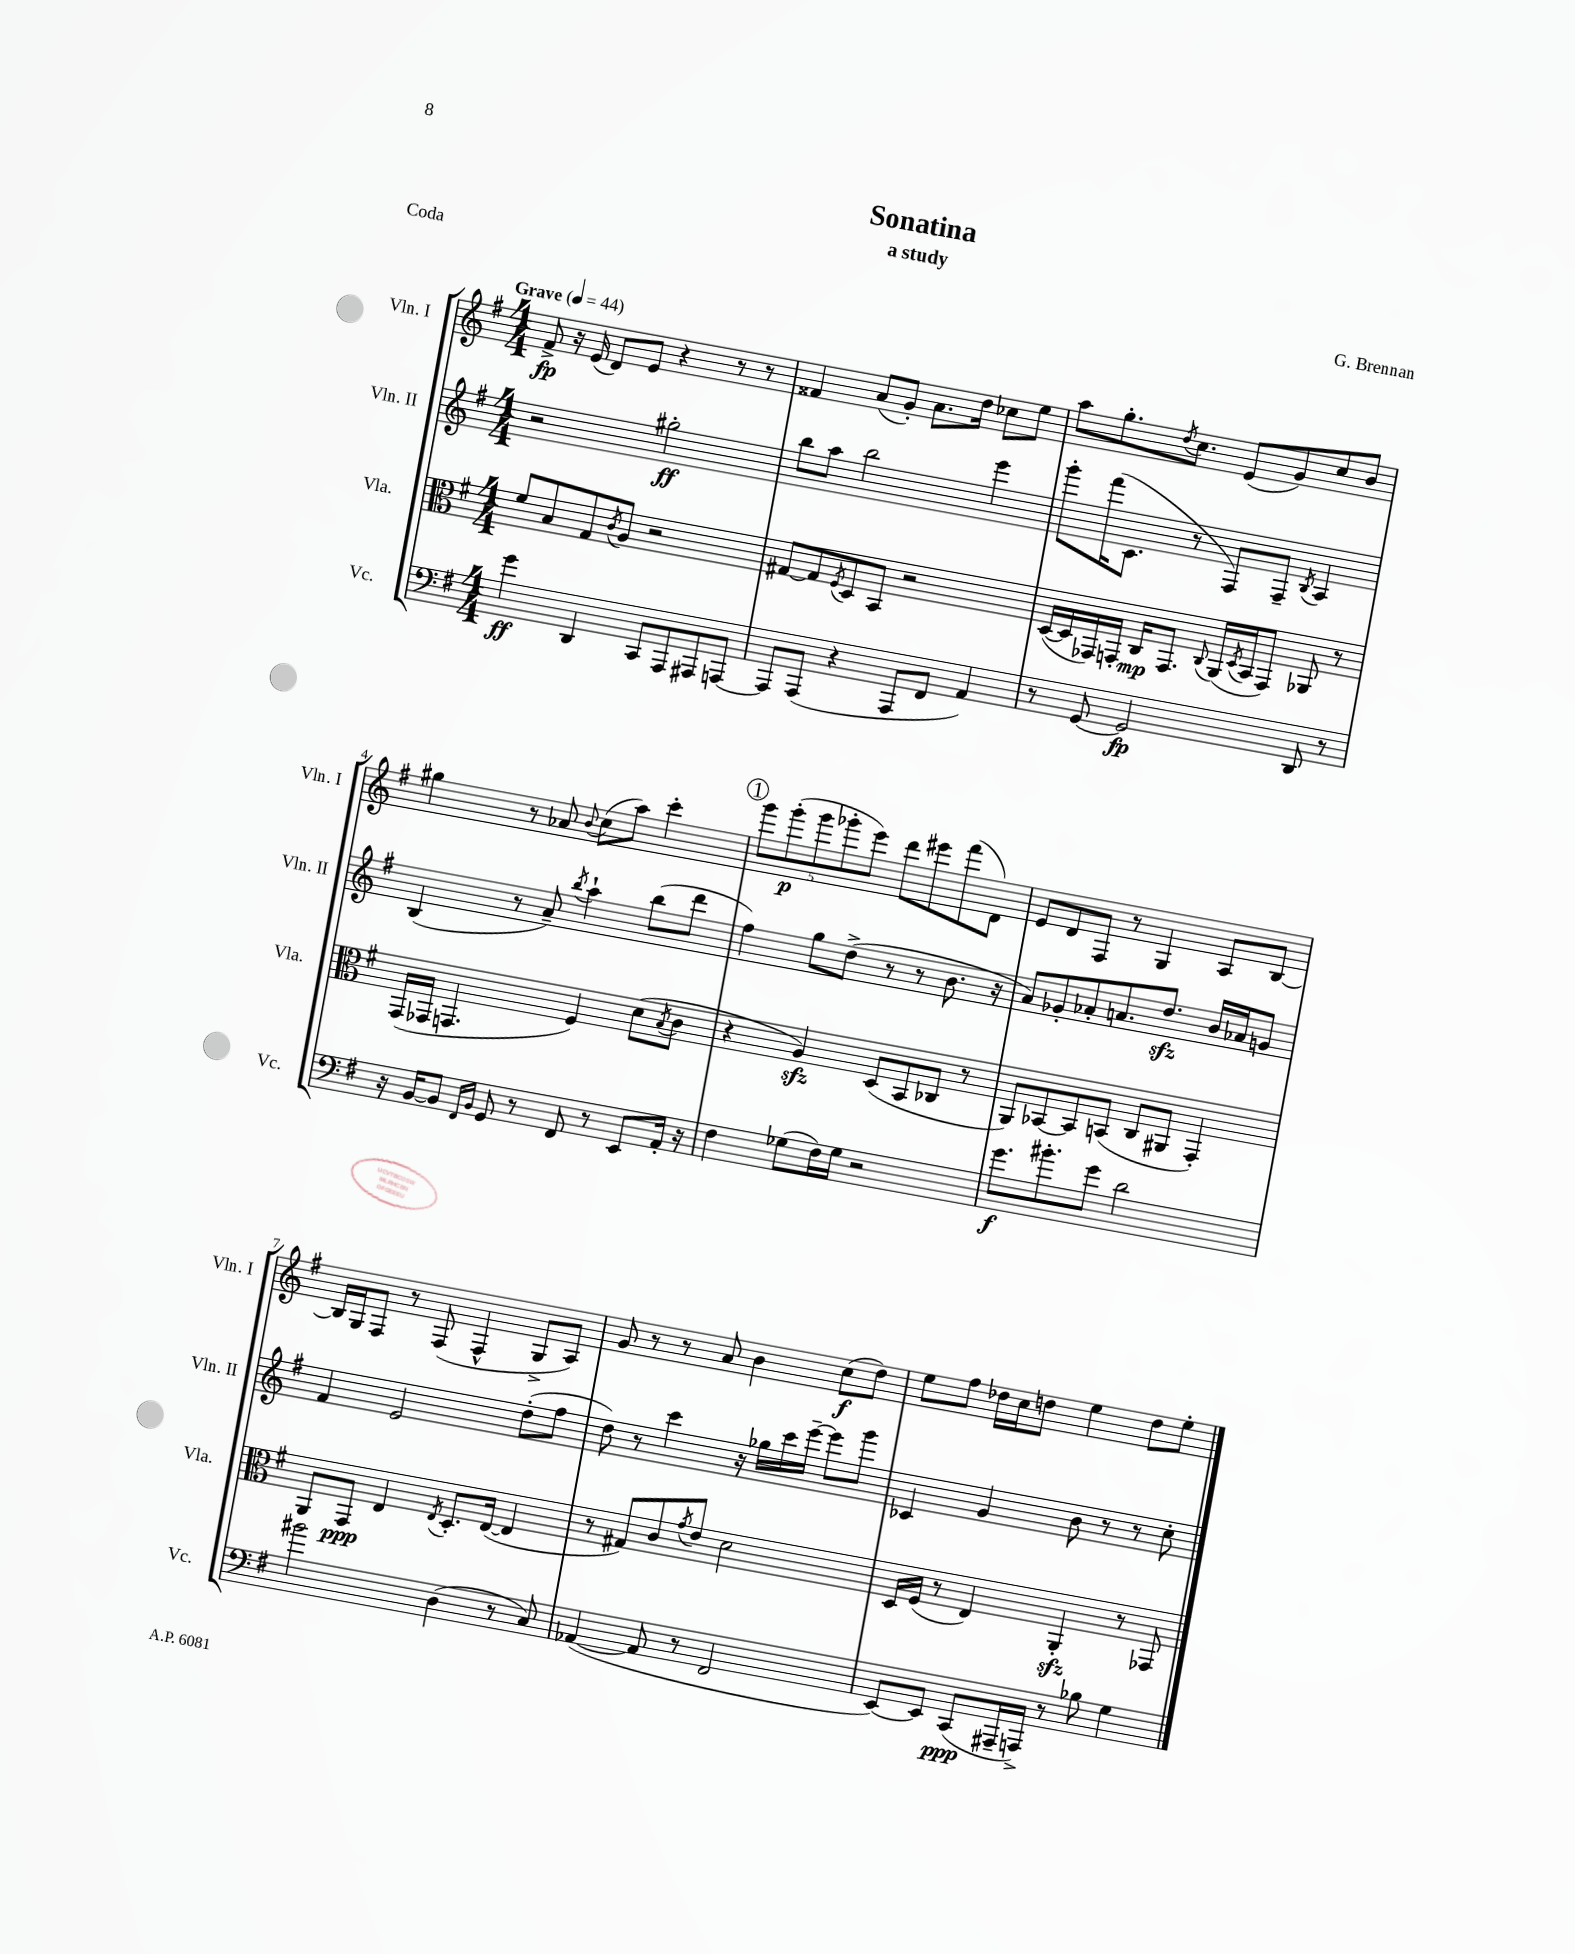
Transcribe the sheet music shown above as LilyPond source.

\header { title = "Sonatina" composer = "G. Brennan" subtitle = "a study" piece = "Coda" }
<<
\new StaffGroup <<
\new Staff = "s0" \with { instrumentName = "Vln. I" shortInstrumentName = "Vln. I" } {
    \clef treble \key g \major \numericTimeSignature \time 4/4 \tempo "Grave" 4 = 44
    fis'8->\fp r16 e'16( d'8) e'8 r4 r8 r8 |
    fisis'4 a'8( g'8-.) a'8. d''16 ces''8 e''8 |
    a''8 g''8.-. \acciaccatura { d''8 } c''8. e'8( g'8) c''8 b'8 |
    gis''4 r8 aes'8 \appoggiatura { b'8 } c''8( a''8) c'''4-. |
    \mark \markup { \circle "1" } \tuplet 5/4 { g'''8 g'''8-.\p( g'''8 ges'''8-. e'''8) } d'''8 eis'''8 fis'''8( d'8) |
    e'8 d'8 fis8 r8 g4 a8 b8~ |
    b16 g16 fis8 r8 fis8( fis4-^ g8-> a8) |
    g'8 r8 r8 a'8 b'4 c''8\f( d''8) |
    e''8 fis''8 des''16 c''16 d''8 e''4 d''8 e''8-. \bar "|." |
}
\new Staff = "s1" \with { instrumentName = "Vln. II" shortInstrumentName = "Vln. II" } {
    \clef treble \key g \major \numericTimeSignature \time 4/4
    r2 gis''2-.\ff |
    b''8 a''8 b''2 e'''4 |
    g'''8-. fis'''16( c'8. r8 fis8) fis8-- \acciaccatura { b8 } a4 |
    b4( r8 a'8--) \acciaccatura { b''8 } a''4-! b''8( d'''8 |
    \mark \markup { \circle "1" } fis''4) g''8 d''8->( r8 r8 b'8. r16 |
    a'8) ges'8-. aes'8-. a'8. d''8.\sfz b'16 aes'16 g'8 |
    fis'4 e'2 d''8-.( fis''8 |
    d''8) r8 c'''4 r16 ges''16 c'''16 e'''16~-- e'''8 g'''8 |
    ces'4 g'4 b'8 r8 r8 c''8-. \bar "|." |
}
\new Staff = "s2" \with { instrumentName = "Vla." shortInstrumentName = "Vla." } {
    \clef alto \key g \major \numericTimeSignature \time 4/4
    fis'8 b8 g8 \acciaccatura { c'8 } a8 r2 |
    gis8~ gis8 \acciaccatura { fis8 } d8 b,8 r2 |
    d16~( d16 ges,16) g,16-. c16\mp g,8. \appoggiatura { c8 } a,16( \acciaccatura { d8 } b,16 g,8) aes,8 r8 |
    g,16( ges,16 g,4. fis4) d'8( \acciaccatura { b8 } c'8 |
    \mark \markup { \circle "1" } r4 a4\sfz) d8( b,8 ces8 r8 |
    a,8) bes,8~ bes,8 b,8( c8 ais,8 g,4-.) |
    a,8 g,8\ppp e4 \acciaccatura { e8 } d8.-. e16~( e4 |
    r8 gis8) c'8 \acciaccatura { g'8 } e'8 d'2 |
    d16 fis16( r8 e4) a,4-.\sfz r8 ges,8 \bar "|." |
}
\new Staff = "s3" \with { instrumentName = "Vc." shortInstrumentName = "Vc." } {
    \clef bass \key g \major \numericTimeSignature \time 4/4
    g'4\ff d,4 c,8 a,,8 ais,,8 a,,8~ |
    a,,8 a,,8( r4 a,,8 fis,8 a,4) |
    r8 g,8~ g,2\fp d,8 r8 |
    r16 b,16~ b,8 \grace { fis,16 b,16 } g,8 r8 fis,8 r8 e,8 a,16-. r16 |
    \mark \markup { \circle "1" } fis4 ges8( fis16) ges16 r2 |
    g'8.\f bis'8.-. g'8 d'2 |
    bis'2 d4( r8 c8) |
    aes,4~( aes,8 r8 fis,2 |
    e,8~) e,8 c,8\ppp( ais,,16-- a,,16->) r8 bes8 g4 \bar "|." |
}
>>
>>
